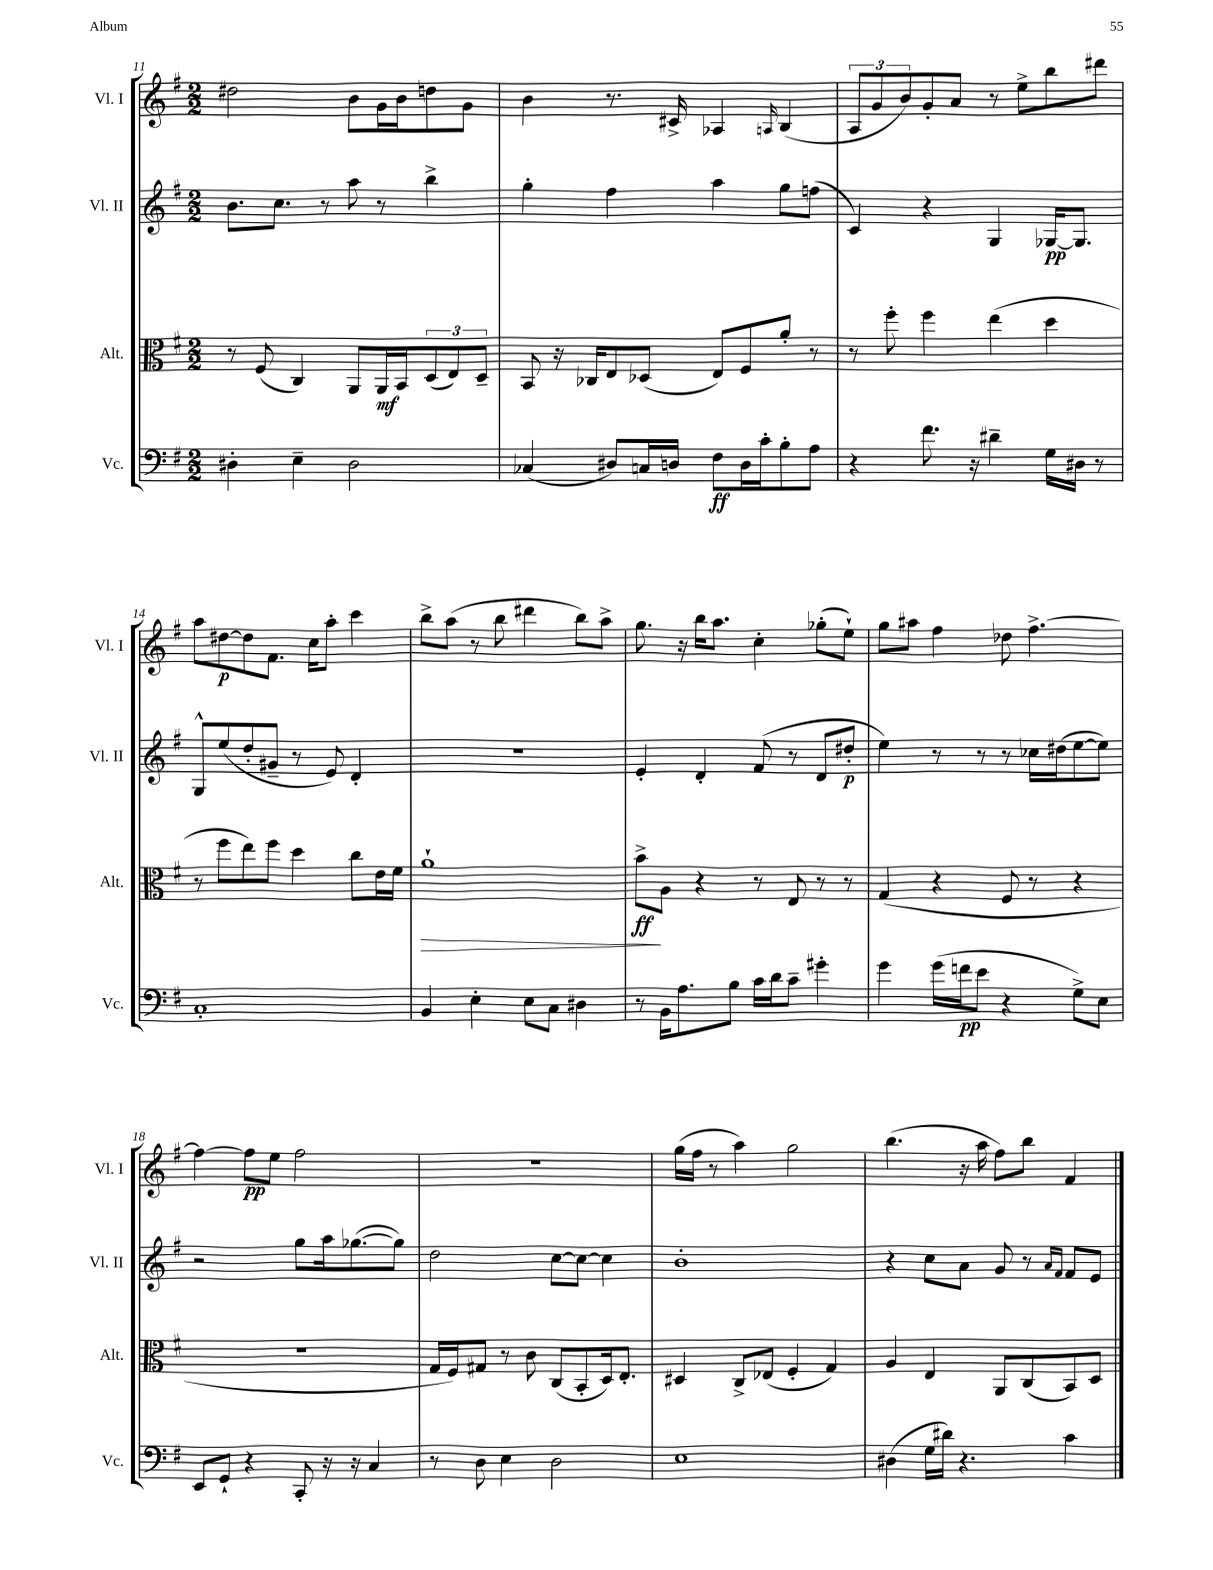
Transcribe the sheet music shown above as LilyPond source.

<<
\new StaffGroup <<
\new Staff = "s0" \with { instrumentName = "Vl. I" shortInstrumentName = "Vl. I" } {
    \clef treble \key g \major \numericTimeSignature \time 2/2
    dis''2 b'8 g'16 b'16 d''8 g'8 |
    b'4 r8. cis'16-> aes4 \grace { a16 } b4( |
    \tuplet 3/2 { a8 g'8 b'8) } g'8-. a'8 r8 e''8-> b''8 dis'''8 |
    a''8 dis''8~\p dis''8 fis'8. c''16 a''8-. c'''4 |
    b''8-> a''8( r8 b''8 dis'''4 b''8) a''8-> |
    g''8. r16 b''16 a''8. c''4-. ges''8-.( e''8-!) |
    g''8 ais''8 fis''4 des''8 fis''4.~-> |
    fis''4~ fis''8\pp e''8 fis''2 |
    r1 |
    g''16( fis''16 r8 a''4) g''2 |
    b''4.( r16 a''16 fis''8) b''8 fis'4 \bar "|." |
}
\new Staff = "s1" \with { instrumentName = "Vl. II" shortInstrumentName = "Vl. II" } {
    \clef treble \key g \major \numericTimeSignature \time 2/2
    b'8. c''8. r8 a''8 r8 b''4-> |
    g''4-. fis''4 a''4 g''8 f''8( |
    c'4) r4 g4 ges16~\pp ges8. |
    g8-^ e''8( d''8-. gis'8-- r8 e'8) d'4-. |
    R1 |
    e'4-. d'4-. fis'8( r8 d'8 dis''8-.\p |
    e''4) r8 r8 r8 ces''16 dis''16( e''8~ e''8) |
    r2 g''8 a''16 ges''8.~( ges''8) |
    d''2 c''8~ c''8~ c''4 |
    b'1-. |
    r4 c''8 a'8 g'8 r8 \grace { a'16 fis'16 } fis'8 e'8 \bar "|." |
}
\new Staff = "s2" \with { instrumentName = "Alt." shortInstrumentName = "Alt." } {
    \clef alto \key g \major \numericTimeSignature \time 2/2
    r8 fis8( c4) a,8 a,16\mf b,16 \tuplet 3/2 { d8( e8) d8-- } |
    b,8 r16 ces16 e8 des8( e8) fis8 a'8-. r8 |
    r8 fis''8-. fis''4 e''4( d''4 |
    r8 fis''8 e''8) fis''8 d''4 c''8 e'16 fis'16 |
    a'1-!\> |
    b'8->\ff\! a8 r4 r8 e8 r8 r8 |
    g4( r4 fis8 r8 r4 |
    R1 |
    g16 fis16) gis8 r8 c'8 c8( b,8-. d16) e8.-. |
    dis4 c8-> ees8( fis4-. g4) |
    a4 e4 a,8 c8( b,8) d8 \bar "|." |
}
\new Staff = "s3" \with { instrumentName = "Vc." shortInstrumentName = "Vc." } {
    \clef bass \key g \major \numericTimeSignature \time 2/2
    dis4-. e4-- dis2 |
    ces4( dis8) c16 d16 fis8\ff d16 c'16-. b8-. a8 |
    r4 fis'8. r16 dis'4-- g16 dis16 r8 |
    c1-. |
    b,4 e4-. e8 c8 dis4 |
    r8 b,16 a8. b8 c'16 d'16 c'8-- gis'4-. |
    g'4 g'16( f'16\pp e'8 r4 g8->) e8 |
    e,8 g,8-! r4 c,8-. r16 r16 c4 |
    r8 d8 e4 d2 |
    e1 |
    dis4( g16 dis'16) r4. c'4 \bar "|." |
}
>>
>>
\layout { \context { \Score currentBarNumber = #11 } }
